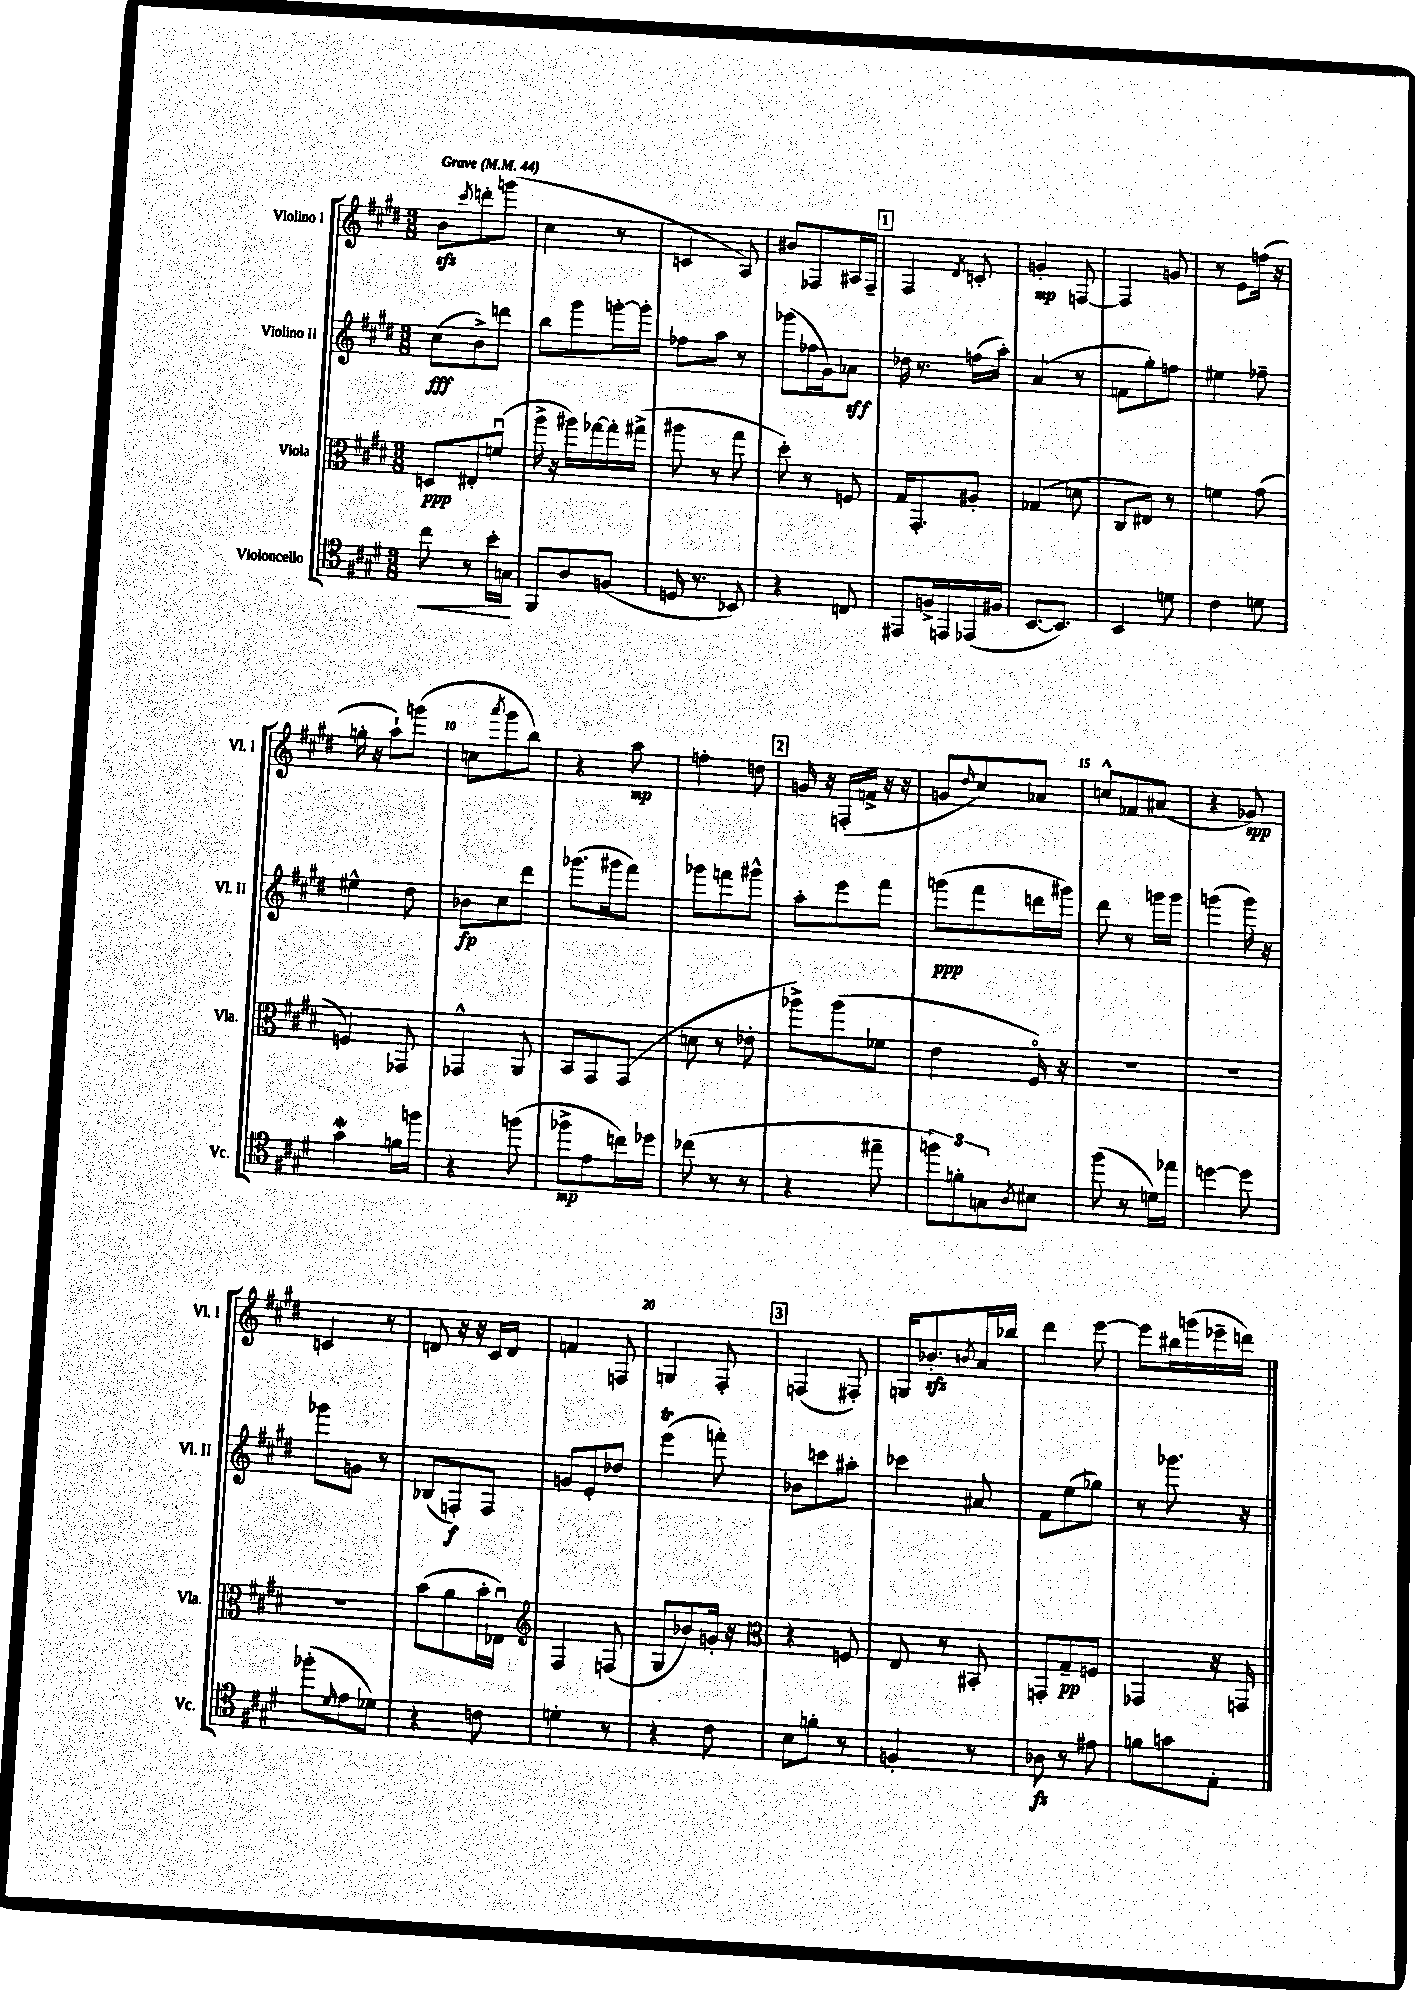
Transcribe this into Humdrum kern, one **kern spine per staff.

**kern	**kern	**kern	**kern
*staff4	*staff3	*staff2	*staff1
*clefC4	*clefC3	*clefG2	*clefG2
*k[f#c#g#d#]	*k[f#c#g#d#]	*k[f#c#g#d#]	*k[f#c#g#d#]
*M3/8	*M3/8	*M3/8	*M3/8
*MM44	*MM44	*MM44	*MM44
8cc#	8D	(8cc#	8b
.	.	.	8qccc#
8r	8E#'	8b^)	8ddd'
16b'	(8fu	8ddd	(8ggg
16G	.	.	.
=	=	=	=
8FF#	16aa^	8bb	4cc#
.	16r	.	.
8A	16aa#)	8ggg#	.
.	[16gg-	.	.
(8F	16gg-']	[16ggg'	8r
.	(16gg#^	16ggg']	.
=	=	=	=
16D	8aa#	8ff-	4c
8.r	.	.	.
.	8r	8aa	.
8BB-)	8gg#	8r	8A)
=	=	=	=
4r	8dd#')	(8ggg-	8b#
.	8r	16ff-	8F-
.	.	16g#)	.
8C	8F	8a-	16A#
.	.	.	16F-~
=	=	=	=
8EE#	16G#	16dd-	4F#
.	8.GG#'	8.r	.
16F^	.	.	.
16EE	.	.	.
.	.	.	8qd#
(16EE-	8A#'	(16ff	8c'
16F#	.	16aa')	.
=	=	=	=
[8.BB	(4G-	(4a	4g'
8.BB])	.	.	.
.	8d	8r	[8F
=	=	=	=
4BB	8C#	8f	4F]
.	8E#)	8gg#')	.
8d	8r	8ff	8g
=	=	=	=
4c#	4f	4ee#	8r
.	.	.	8e
8d	(8g#	8ff-~	(16ff
.	.	.	16r
=	=	=	=
4g#	4F)	4ee#^^	16gg'
.	.	.	16r
.	.	.	8aa`)
16f	8GG-	8dd#	(8ggg
16ff	.	.	.
=	=	=	=
4r	4GG-^^	8b-	8cc
.	.	.	8qaaa
.	.	8cc#	8ggg#
(8ff	8AA	8ddd#	8bb)
=	=	=	=
8ff-^	8BB	(8.ggg-	4r
8e	8GG#	.	.
.	.	16ggg#	.
16cc)	(8GG#	8fff#)	8aa
16dd-	.	.	.
=	=	=	=
(8cc-	8d	8ggg-	4ff'
8r	8r	8fff	.
8r	8e-'	8ggg#^^	8dd
=	=	=	=
4r	8aa-^)	8aa'	16g
.	.	.	16r
.	(8aa-	8eee	(16F'
.	.	.	16f^
8ee#~	8f-	8fff#	16r
.	.	.	16r
=	=	=	=
12ff)	4e	(8ggg	8g
12f'	.	.	.
.	.	.	16qqdd#
.	.	8fff#	8cc#)
12G	.	.	.
8qA	.	.	.
8B#	16F#o)	16ddd	8a-
.	16r	16ggg#)	.
=	=	=	=
(8ff#	4.r	8ddd#	8cc^^
8r	.	8r	8f-
16d)	.	16ggg	(8a#
16ee-	.	16ggg	.
=	=	=	=
[4dd	4.r	(4ggg	4r
8dd]	.	16ggg)	8g-)
.	.	16r	.
=	=	=	=
(8ff-'	4.r	8ggg-	4c
16qqd#	.	.	.
8e	.	8g	.
8d-)	.	8r	8r
=	=	=	=
4r	(8b	(8B-	8d
.	8a	8F')	16r
.	.	.	16r
8c	16b'	8F	16c#
.	16E-u)	.	16d
=	=	=	=
*	*clefG2	*	*
4d'	4F#	8g	4f
.	.	8e'	.
8r	(8F	8dd-	8F
=	=	=	=
4r	8G#	(4eee	4G
.	8b-)	.	.
8c#	16g'	8fff')	8F#'
.	16r	.	.
=	=	=	=
*	*clefC3	*	*
8B	4r	8b-	(4F
8f'	.	8ccc	.
8r	8F	8aa#'	8F#')
=	=	=	=
4F'	8E	4ccc-	16G
.	.	.	8.b-'
.	8r	.	.
.	.	.	8qb
8r	8BB#'	8a#	16a
.	.	.	16bb-
=	=	=	=
8A-	8GG'	8f#	4ddd#
8r	8G#~	(8ee	.
8e#	8F	8gg-)	[8eee
=	=	=	=
8f	4GG-	8r	8eee]
8g	.	8.ggg-	16bb#
.	.	.	(16ggg
8E'	16r	.	16eee-~
.	16GG	16r	16ddd)
==	==	==	==
*-	*-	*-	*-
